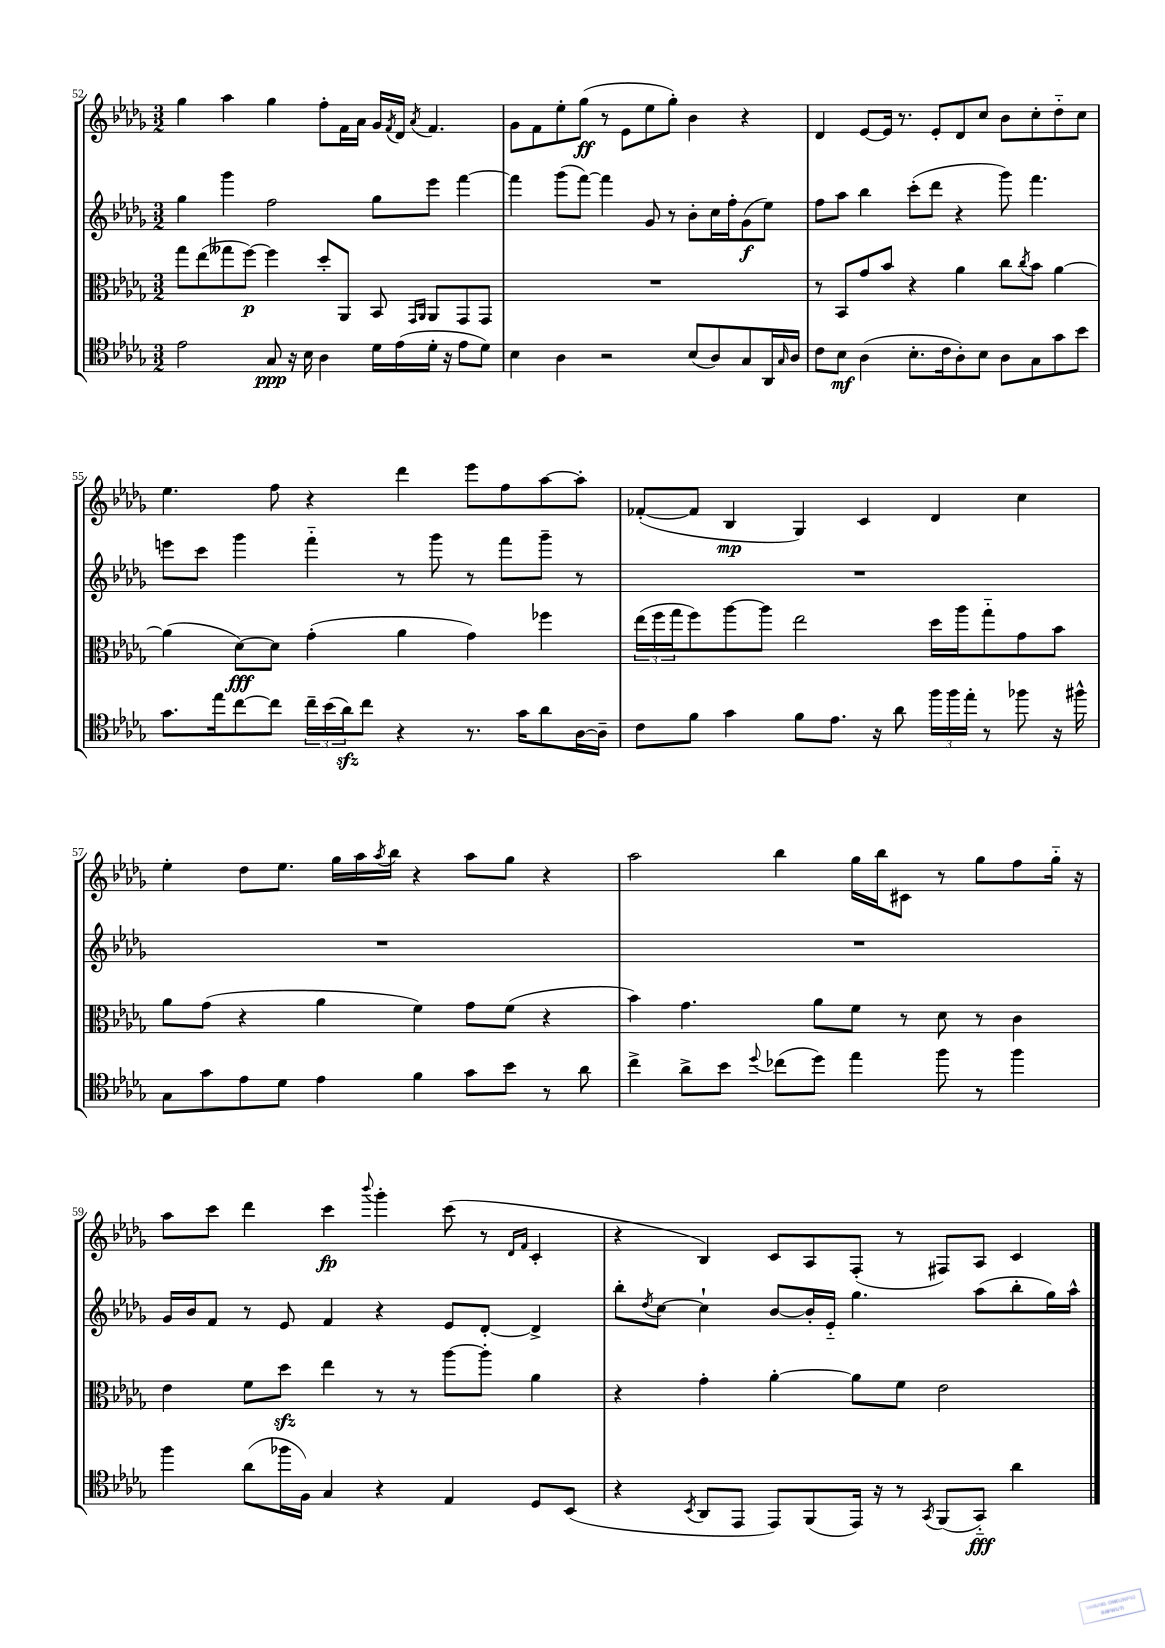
<<
\new StaffGroup <<
\new Staff = "s0" {
    \clef treble \key des \major \numericTimeSignature \time 3/2
    ges''4 aes''4 ges''4 f''8-. f'16 aes'16 ges'16 \acciaccatura { f'8 } des'16 \acciaccatura { aes'8 } f'4. |
    ges'8 f'8 ees''8-. ges''8\ff( r8 ees'8 ees''8 ges''8-.) bes'4 r4 |
    des'4 ees'8~ ees'16 r8. ees'8-. des'8 c''8 bes'8 c''8-. des''8-_ c''8 |
    ees''4. f''8 r4 des'''4 ees'''8 f''8 aes''8~ aes''8-. |
    fes'8~-.( fes'8 bes4\mp ges4) c'4 des'4 c''4 |
    ees''4-. des''8 ees''8. ges''16 aes''16 \acciaccatura { aes''8 } bes''16 r4 aes''8 ges''8 r4 |
    aes''2 bes''4 ges''16 bes''16 cis'8 r8 ges''8 f''8 ges''16-_ r16 |
    aes''8 c'''8 des'''4 c'''4\fp \appoggiatura { bes'''8 } ges'''4-. c'''8( r8 \grace { des'16 f'16 } c'4-. |
    r4 bes4) c'8 aes8 f8-.( r8 fis8) aes8 c'4 \bar "|." |
}
\new Staff = "s1" {
    \clef treble \key des \major \numericTimeSignature \time 3/2
    ges''4 ges'''4 f''2 ges''8 ees'''8 f'''4~ |
    f'''4 ges'''8( f'''8~) f'''4 ges'8 r8 bes'8-. c''16 f''16-. ges'8\f( ees''8) |
    f''8 aes''8 bes''4 c'''8-.( des'''8 r4 ges'''8) f'''4. |
    e'''8 c'''8 ges'''4 f'''4-_ r8 ges'''8 r8 f'''8 ges'''8-- r8 |
    R1. |
    R1. |
    R1. |
    ges'16 bes'16 f'8 r8 ees'8 f'4 r4 ees'8 des'8~-. des'4-> |
    bes''8-. \acciaccatura { des''8 } c''8~ c''4-! bes'8~ bes'16-. ees'16-_ ges''4. aes''8( bes''8-. ges''16) aes''16-^ \bar "|." |
}
\new Staff = "s2" {
    \clef alto \key des \major \numericTimeSignature \time 3/2
    ges''8 ees''8( geses''8 f''8~\p) f''4 des''8-. aes,8 bes,8 \grace { ges,16 aes,16 } aes,8 ges,8 ges,8 |
    R1. |
    r8 bes,8 ges'8 bes'8 r4 aes'4 c''8 \acciaccatura { c''8 } bes'8 aes'4~ |
    aes'4( des'8~\fff) des'8 ges'4-.( aes'4 ges'4) fes''4 |
    \tuplet 3/2 { ees''16( f''16 ges''16 } f''8) aes''8~ aes''8 ees''2 des''16 aes''16 ges''8-_ ges'8 bes'8 |
    aes'8 ges'8( r4 aes'4 f'4) ges'8 f'8( r4 |
    bes'4) ges'4. aes'8 f'8 r8 des'8 r8 c'4 |
    ees'4 f'8 des''8\sfz ees''4 r8 r8 aes''8~ aes''8-. aes'4 |
    r4 ges'4-. aes'4~-. aes'8 f'8 ees'2 \bar "|." |
}
\new Staff = "s3" {
    \clef tenor \key des \major \numericTimeSignature \time 3/2
    ees'2 ges8\ppp r16 bes16 aes4 des'16 ees'16( des'16-. r16 ees'8 des'8) |
    bes4 aes4 r2 bes8( aes8) ges8 aes,16 \grace { ges16 } aes16 |
    c'8 bes8\mf aes4( bes8.-. c'16 aes8-.) bes8 aes8 ges8 ges'8 bes'8 |
    ges'8. ees''16 c''8~ c''8 \tuplet 3/2 { c''16-- bes'16( aes'16\sfz) } c''8 r4 r8. ges'16 aes'8 aes16~ aes16-- |
    c'8 f'8 ges'4 f'8 ees'8. r16 aes'8 \tuplet 3/2 { f''16 f''16 ees''16-. } r8 fes''8 r16 fis''16-^ |
    ges8 ges'8 ees'8 des'8 ees'4 f'4 ges'8 bes'8 r8 aes'8 |
    c''4-> aes'8-> bes'8 \appoggiatura { des''8 } ces''8( des''8) ees''4 f''8 r8 f''4 |
    f''4 aes'8( fes''16 f16) ges4 r4 ees4 des8 bes,8( |
    r4 \acciaccatura { bes,8 } aes,8 ees,8 ees,8) f,8( ees,16) r16 r8 \acciaccatura { ges,8 } f,8( ges,8-_\fff) aes'4 \bar "|." |
}
>>
>>
\layout { \context { \Score currentBarNumber = #52 } }
